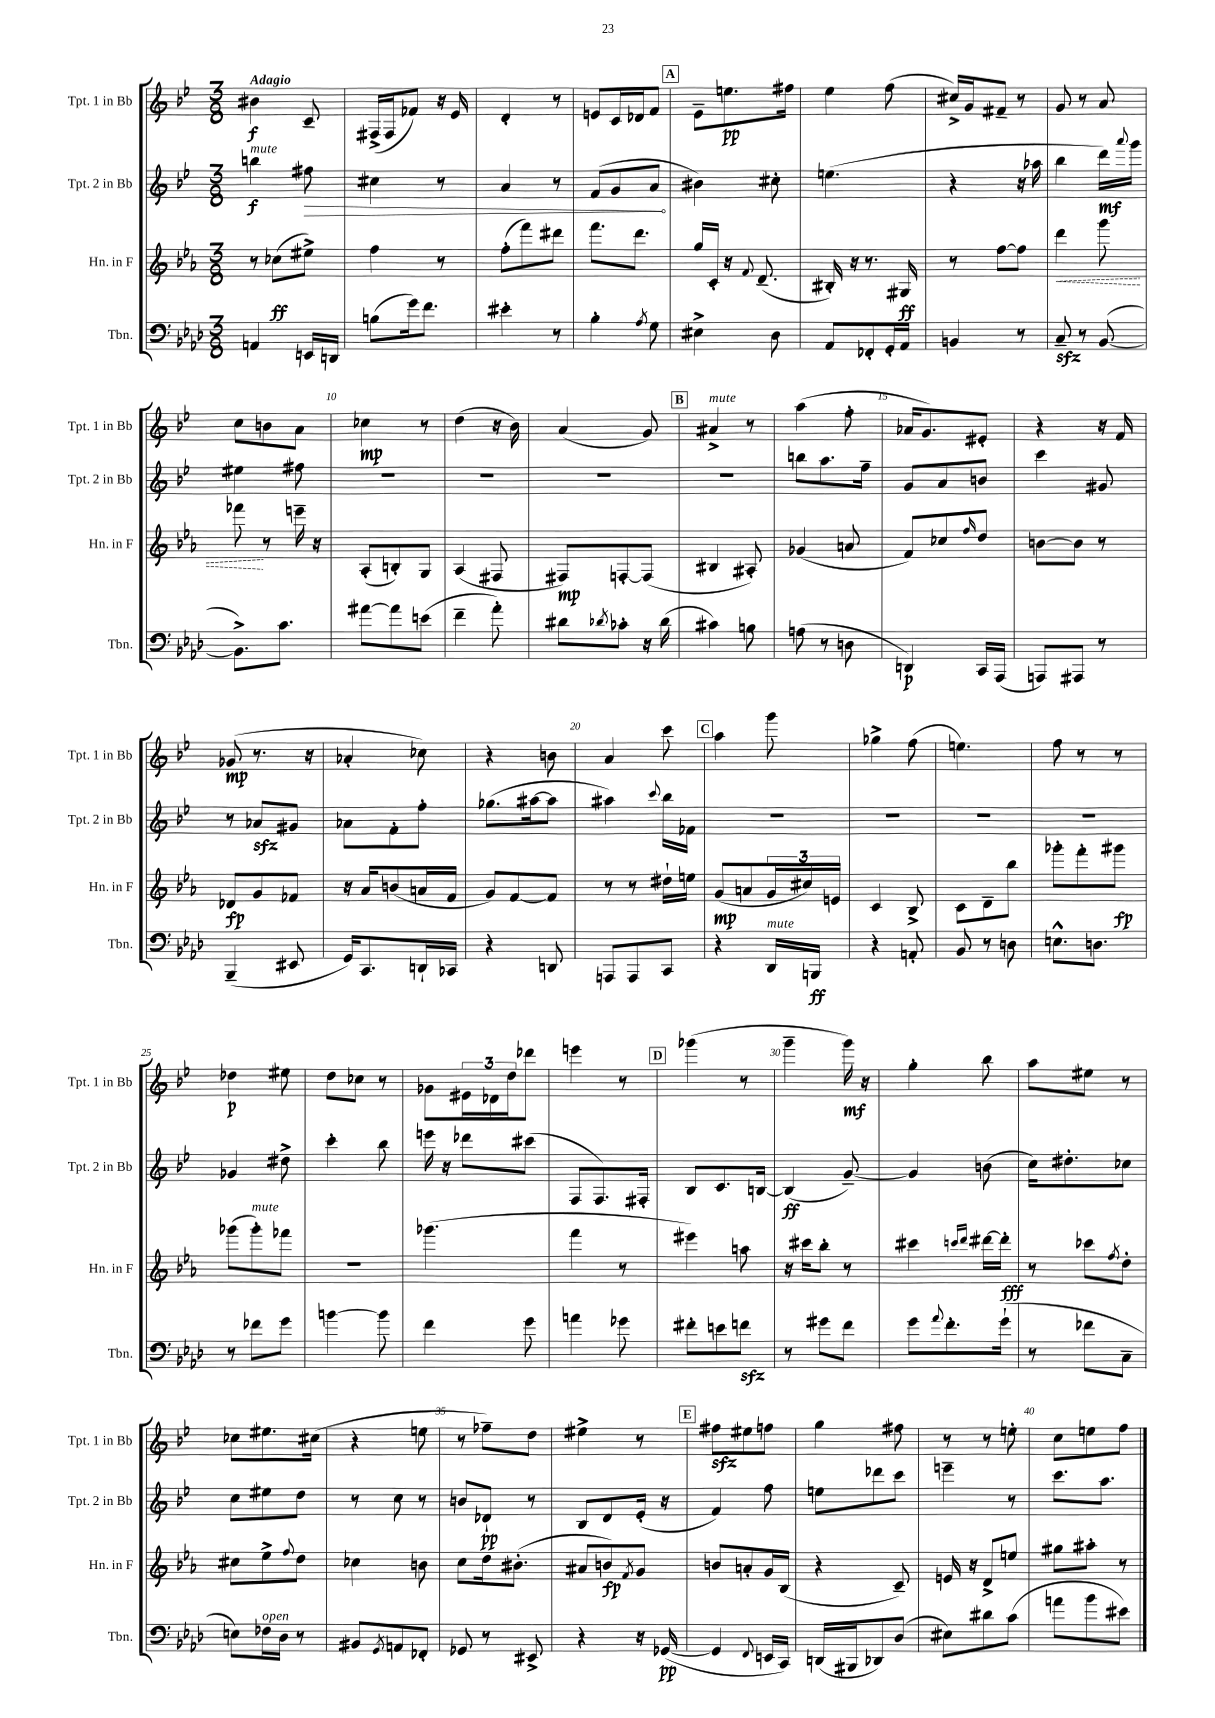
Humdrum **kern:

**kern	**kern	**kern	**kern
*staff4	*staff3	*staff2	*staff1
*clefF4	*clefG2	*clefG2	*clefG2
*k[b-e-a-d-]	*k[b-e-a-]	*k[b-e-]	*k[b-e-]
*M3/8	*M3/8	*M3/8	*M3/8
4AA	8r	4bb	4b#
.	(8cc-	.	.
16EE	8ee#^)	8ff#	8c~
16DD	.	.	.
=	=	=	=
(8B	4ff	4cc#	(16F#^
.	.	.	16F#
16g)	.	.	8f-)
8.f	.	.	.
.	8r	8r	16r
.	.	.	16e-
=	=	=	=
4e#'	(8ff'	4a	4d'
.	8fff)	.	.
8r	8ddd#	8r	8r
=	=	=	=
4B-'	8.fff	(8f	8e
.	.	8g	16c
.	8.ddd	.	16d-
8qA-	.	.	.
8G	.	8a	8f
=	=	=	=
4E#^	16gg	4b#)	8e-~
.	16c'	.	.
.	16r	.	8.ee
.	8qqf	.	.
.	(8.d~	.	.
8D-	.	8cc#'	.
.	.	.	16ff#
=	=	=	=
8AA-	16B#')	(4.ee	4ee-
.	16r	.	.
8FF-'	8.r	.	.
16GG'	.	.	(8ff
16AA-	16G#	.	.
=	=	=	=
4BB	8r	4r	16cc#^)
.	.	.	16g
.	[8ff	.	8f#~
8r	8ff]	16r	8r
.	.	16aa-	.
=	=	=	=
8C~	4ddd	4bb-	8g
8r	.	.	8r
([8BB-	8ggg	16ddd)	8a
.	.	8qqaaa	.
.	.	16ggg	.
=	=	=	=
8.BB-^])	8fff-	4ee#	8cc
.	8r	.	8b
8.c	.	.	.
.	16eee~	8ff#	8a
.	16r	.	.
=	=	=	=
[8a#	(8A-'	4.r	4cc-
8a#]	8B')	.	.
(8e	8G	.	8r
=	=	=	=
4f~	(4A-	4.r	(4dd
8a-')	8F#	.	16r
.	.	.	16b-)
=	=	=	=
8d#	8F#)	4.r	(4a
8qd-	.	.	.
8c-'	[8F'	.	.
16r	(8F]	.	8g)
(16d-	.	.	.
=	=	=	=
4c#)	4B#	4.r	4a#^
8B	8A#')	.	8r
=	=	=	=
(8A	(4g-	8bb	(4aa
8r	.	8.aa	.
8D	8a	.	8ff'
.	.	16ff~	.
=	=	=	=
4DD)	8f)	8g	16a-
.	.	.	8.g)
.	8cc-	8a	.
.	16qqff	.	.
16CC	8dd	8b	8e#'
(16AAA-	.	.	.
=	=	=	=
8AAA)	[8b	4ccc	4r
8AAA#	8b]	.	.
8r	8r	8g#	16r
.	.	.	16f
=	=	=	=
(4BBB-~	8d-	8r	(8g-
.	8g	8a-	8.r
8EE#	8f-	8g#	.
.	.	.	16r
=	=	=	=
16GG)	16r	8a-	4a-'
8.CC	16a-	.	.
.	(8b	8f'	.
16DD`	16a	8ff'	8cc-)
16CC-	16f	.	.
=	=	=	=
4r	8g)	(8.gg-	4r
.	[8f	.	.
.	.	[16aa#	.
8DD	8f]	8aa#]	8b
=	=	=	=
8AAA	8r	4aa#)	4a
8AAA	8r	.	.
.	.	8qqccc	.
8CC	16dd#`	16bb-	8ccc
.	16ee	16f-	.
=	=	=	=
4r	(8g	4.r	4aa
.	8a	.	.
16DD-	24g	.	8ggg
.	24cc#)	.	.
16BBB	.	.	.
.	24e	.	.
=	=	=	=
4r	4c	4.r	4gg-^
8AA'	8B-^	.	(8ff
=	=	=	=
8BB-	8c	4.r	4.ee)
8r	8d~	.	.
8D	8bb-	.	.
=	=	=	=
8.E^^	8ggg-'	4.r	8ff
.	8fff'	.	8r
8.D	.	.	.
.	8ggg#	.	8r
=	=	=	=
8r	(8ggg-	4g-	4dd-
8f-	8ggg-')	.	.
8g	8fff-	8dd#^	8ee#
=	=	=	=
[4b	4.r	4ccc'	8dd
.	.	.	8cc-
8b]	.	8bb-	8r
=	=	=	=
4f	(4.ggg-	16eee	8g-
.	.	16r	.
.	.	8ddd-	24e#
.	.	.	24d-
.	.	.	24dd
8g	.	(8ccc#	8ddd-
=	=	=	=
4a	4fff	8F	4eee
.	.	8.F)	.
8g-	8r	.	8r
.	.	16F#'	.
=	=	=	=
8f#'	4eee#)	8B-	(4ggg-
8e	.	8.c	.
8f	8aa	.	8r
.	.	[16B	.
=	=	=	=
8r	16r	(4B]	4ggg~
.	16ccc#	.	.
8g#	8bb-'	.	.
8f	8r	[8g~)	16ggg)
.	.	.	16r
=	=	=	=
8g	4ccc#	4g]	4gg'
8qqa-	.	.	.
8.f'	.	.	.
.	16qqccc	.	.
.	16qqddd	.	.
.	[16ddd#	(8b	8bb-
(16g`	16ddd#']	.	.
=	=	=	=
8r	8r	16cc)	8aa
.	.	8.dd#'	.
8f-	8ccc-	.	8ee#
.	8qff	.	.
8C~	8dd'	8cc-	8r
=	=	=	=
8E)	8cc#	8cc	8cc-
16F-	8ee-^	8ee#	8.ee#
16D-	.	.	.
.	8qqff	.	.
8r	8dd	8dd	.
.	.	.	(16cc#
=	=	=	=
8BB#	4cc-	8r	4r
8qGG	.	.	.
8AA	.	8cc	.
8FF-'	8b	8r	8ee
=	=	=	=
8GG-	8cc	8b	8r
8r	16dd	8d-`	8ff-~)
.	(8.b#'	.	.
8EE#^	.	8r	8dd
=	=	=	=
4r	8a#	8B-	4ee#^
.	8b)	8d	.
.	8qf	.	.
16r	8g	(16e-'	8r
([16GG-	.	16r	.
=	=	=	=
4GG-]	8b	4f)	8ff#
.	8a'	.	8ee#
8qqFF	.	.	.
16EE	16g	8ff	8ff
16CC)	(16B-	.	.
=	=	=	=
(16DD	4r	8ee	4gg
16BBB#	.	.	.
8DD-)	.	8ddd-	.
(8D-	8c~)	8ccc	8ff#
=	=	=	=
8E#)	16e	4eee~	8r
.	16r	.	.
8d#	8d^	.	8r
(8c	8ee	8r	8ee'
=	=	=	=
8a	8gg#	8.ccc	8cc
8b-	8aa#'	.	8ee
.	.	8.aa	.
8e#)	8r	.	8ff
==	==	==	==
*-	*-	*-	*-
